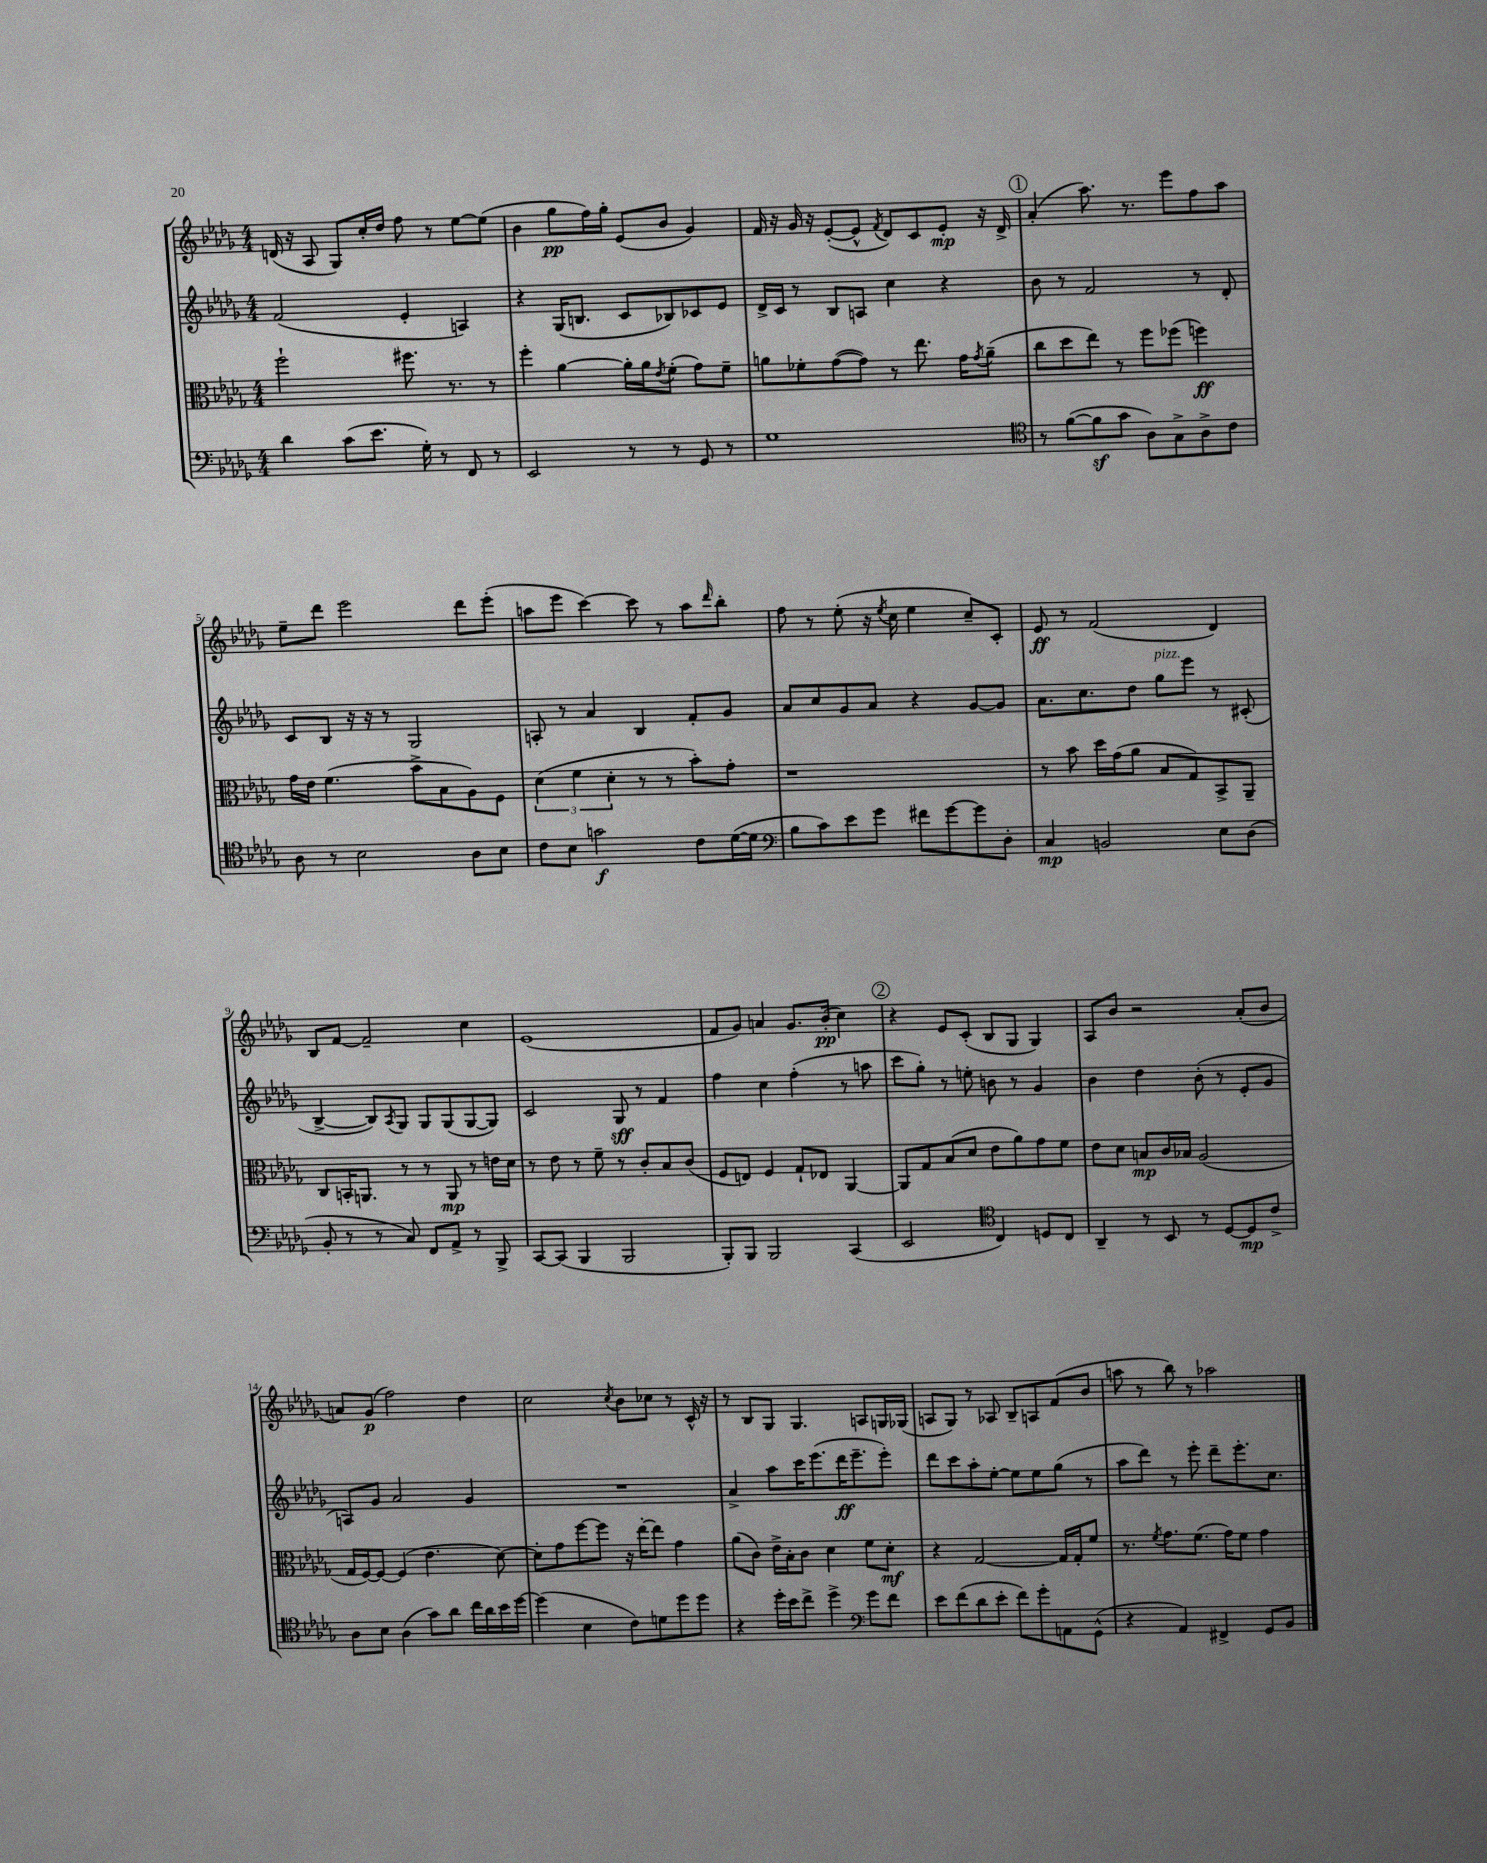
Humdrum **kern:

**kern	**dynam	**kern	**dynam	**kern	**dynam	**kern	**dynam
*part4	*part4	*part3	*part3	*part2	*part2	*part1	*part1
*staff4	*staff4	*staff3	*staff3	*staff2	*staff2	*staff1	*staff1
*clefF4	*	*clefC3	*	*clefG2	*	*clefG2	*
*k[b-e-a-d-g-]	*	*k[b-e-a-d-g-]	*	*k[b-e-a-d-g-]	*	*k[b-e-a-d-g-]	*
*M4/4	*	*M4/4	*	*M4/4	*	*M4/4	*
=1	=1	=1	=1	=1	=1	=1	=1
4d-\	.	2ff`\	.	(2f/	.	(16dn/	.
.	.	.	.	.	.	16r	.
.	.	.	.	.	.	8A-/	.
(8c\L	.	.	.	.	.	8G-/L)	.
8.e-\J	.	.	.	.	.	16cc'/L	.
.	.	.	.	.	.	16dd-/JJ	.
.	.	8.ff#X\	.	4e-'/	.	8ff\	.
16G-'\)	.	.	.	.	.	.	.
8r	.	.	.	.	.	8r	.
.	.	8.r	.	.	.	.	.
8FF/	.	.	.	4An/)	.	[8ee-\L	.
8r	.	8r	.	.	.	(8ee-\J]	.
=2	=2	=2	=2	=2	=2	=2	=2
2EE-/	.	4ff'\	.	4r	.	4b-\	.
.	.	[4a-\	.	(16G-/KL	.	8gg-\L	pp
.	.	.	.	8.Bn/J	.	.	.
.	.	.	.	.	.	16ff\L)	.
.	.	.	.	.	.	16gg-'\JJ	.
8r	.	16a-'\LL]	.	8c/L	.	(8e-/L	.
.	.	16a-\J	.	.	.	.	.
.	.	8qe-/	.	.	.	.	.
8r	.	(8f'\J	.	8B-X/)	.	8b-/J	.
8GG-/	.	8g-\L)	.	8c-X/	.	4g-/)	.
8r	.	8f~\J	.	8e-/J	.	.	.
=3	=3	=3	=3	=3	=3	=3	=3
1G-	.	8an\L	.	16d-^/LL	.	16f/	.
.	.	.	.	16c/JJ	.	16r	.
.	.	8f-X'\	.	8r	.	16g-/	.
.	.	.	.	.	.	16r	.
.	.	([8g-\	.	8B-/L	.	([8e-'/L	.
.	.	8g-\J])	.	8An/J	.	8e-^^/J]	.
.	.	.	.	.	.	8qf/	.
.	.	8r	.	4cc\	.	8d-/L)	.
.	.	8.ee-\	.	.	.	8c/	.
.	.	.	.	4r	.	8e-'/J	mp
.	.	16g-\KL	.	.	.	.	.
.	.	8qg-/	.	.	.	.	.
.	.	(8a~\J	.	.	.	16r	.
.	.	.	.	.	.	16d-^/	.
!!LO:REH:place=s1:t=1
=4	=4	=4	=4	=4	=4	=4	=4
*clefC4	*	*	*	*	*	*	*
8r	.	8cc\L	.	8b-\	.	(4a-'/	.
([8f\L	.	8dd-\	.	8r	.	.	.
8fz\]	.	8ee-\J)	.	2f/	.	8.aa-\)	.
8g-\J	.	8r	.	.	.	.	.
.	.	.	.	.	.	8.r	.
8A-\L)	.	8ff\L	.	.	.	.	.
8G-^\	.	(8ff-X\J	.	.	.	8eee-\L	.
8A-^\	.	4ffn\)	ff	8r	.	8ff\	.
8c\J	.	.	.	8d-'/	.	8aa-\J	.
!!LO:LB:g=z
=5	=5	=5	=5	=5	=5	=5	=5
8A-\	.	16g-\LL	.	8c/L	.	8ee-~\L	.
.	.	16e-\JJ	.	.	.	.	.
8r	.	(4.f\	.	8B-/J	.	8ddd-\J	.
2B-\	.	.	.	16r	.	2eee-\	.
.	.	.	.	16r	.	.	.
.	.	.	.	8r	.	.	.
.	.	8b-^\L	.	2G-/	.	.	.
.	.	8B-\	.	.	.	.	.
8A-\L	.	8A-\)	.	.	.	8ddd-\L	.
8B-\J	.	8F\J	.	.	.	(8eee-'\J	.
=6	=6	=6	=6	=6	=6	=6	=6
8c\L	.	(6d-\	.	8An'/	.	8aan\L	.
8B-\J	.	.	.	8r	.	8eee-\J	.
.	.	6f\	.	.	.	.	.
2gn\	f	.	.	4a-/	.	[4ccc\)	.
.	.	6d-'\	.	.	.	.	.
.	.	8r	.	4B-/	.	8ccc\]	.
.	.	8r	.	.	.	8r	.
8c\L	.	8b-'\L)	.	8f'/L	.	8aa\L	.
.	.	.	.	.	.	16qqddd-/	.
([16d-\L	.	8g-'\J	.	8g-/J	.	8bb-'\J	.
16d-\JJ]	.	.	.	.	.	.	.
=7	=7	=7	=7	=7	=7	=7	=7
*clefF4	*	*	*	*	*	*	*
8B-\L	.	1r	.	8a-/L	.	8ff\	.
8c\)	.	.	.	8cc/	.	8r	.
8e-\	.	.	.	8g-/	.	(8ee-'\	.
8g-\J	.	.	.	8a-/J	.	16r	.
.	.	.	.	.	.	8qee-/	.
.	.	.	.	.	.	16cc\	.
8f#X\L	.	.	.	4r	.	4ee-\	.
[8g-\	.	.	.	.	.	.	.
8g-\]	.	.	.	[8g-/L	.	8cc~/L)	.
8D-'\J	.	.	.	8g-/J]	.	8c'/J	.
=8	=8	=8	=8	=8	=8	=8	=8
4C/	mp	8r	.	8.a-\L	.	8e-/	ff
.	.	8b-\	.	.	.	8r	.
.	.	.	.	8.cc\	.	.	.
2BBn/	.	16dd-\LL	.	.	.	(2f/	.
.	.	(16g-\J	.	.	.	.	.
.	.	8a-\J	.	8dd-\J	.	.	.
!	!	!	!	!LO:TX:a:i:t=pizz.	!	!	!
.	.	8B-/L	.	8gg-\L	.	.	.
.	.	8G-/)	.	8eee-\J	.	.	.
8E-\L	.	8BB-^/	.	8r	.	4d-/)	.
(8D-\J	.	8AA-~/J	.	(8c#X'/	.	.	.
!!LO:LB:g=z
=9	=9	=9	=9	=9	=9	=9	=9
8BB-'/	.	8C/L	.	[4B-^/	.	8B-/L	.
8r	.	16BBn'/K	.	.	.	[8f/J	.
.	.	8.AAn/J	.	.	.	.	.
8r	.	.	.	8B-/L])	.	2f~/]	.
.	.	.	.	8qA-/	.	.	.
8C/)	.	8r	.	8G-/J	.	.	.
8FF/L	.	8r	.	8G-/L	.	.	.
8AA-^/J	.	8AA/	mp	(8G-/	.	.	.
8r	.	8r	.	[8G-/	.	4cc\	.
8BBB-^/	.	16en\LL	.	8G-/J])	.	.	.
.	.	16d-\JJ	.	.	.	.	.
=10	=10	=10	=10	=10	=10	=10	=10
[8CC/L	.	8r	.	2c/	.	(1e-	.
(8CC/J]	.	8e-\	.	.	.	.	.
4BBB-/	.	8r	.	.	.	.	.
.	.	8f~\	.	.	.	.	.
2BBB-/	.	8r	.	8G-/	sff	.	.
.	.	8c'/L	.	8r	.	.	.
.	.	8B-/	.	4f/	.	.	.
.	.	(8c/J	.	.	.	.	.
=11	=11	=11	=11	=11	=11	=11	=11
8BBB-'/L)	.	8F/L	.	4ff\	.	8f/L	.
8BBB-/J	.	8En/J)	.	.	.	8g-/J)	.
2BBB-/	.	4F/	.	4cc\	.	4an/	.
.	.	8G-`/L	.	(4ff'\	.	8.g-/L	.
.	.	8E-X/J	.	.	.	.	.
.	.	.	.	.	.	(16b-'/Jk	pp
(4CC/	.	[4AA-/	.	8r	.	4cc\)	.
.	.	.	.	8aan\	.	.	.
!!LO:REH:place=s1:t=2
=12	=12	=12	=12	=12	=12	=12	=12
2EE-/	.	8AA-/L]	.	8ccc\L	.	4r	.
.	.	8G-/	.	8gg-'\J)	.	.	.
.	.	(8B-/	.	8r	.	8e-/L	.
.	.	8d-/J	.	8een'\	.	(8c'/J	.
*clefC4	*	*	*	*	*	*	*
4C/)	.	8e-\L	.	8bn\	.	8B-/L	.
.	.	8a-\)	.	8r	.	8G-/J	.
8Dn/L	.	8g-\	.	4g-/	.	4G-/)	.
8C/J	.	8f\J	.	.	.	.	.
=13	=13	=13	=13	=13	=13	=13	=13
4AA-~/	.	8e-\L	.	4b-\	.	8A-/L	.
.	.	8d-\J	.	.	.	8b-/J	.
8r	.	8Bn/L	mp	4dd-\	.	2r	.
8BB-/	.	16c/L	.	.	.	.	.
.	.	16B-X/JJ	.	.	.	.	.
8r	.	(2A-/	.	(8b-'\	.	.	.
[8D-/L	.	.	.	8r	.	.	.
8D-/]	mp	.	.	8e-'/L	.	(8a-'/L	.
8c^/J	.	.	.	8g-/J	.	8b-/J	.
!!LO:LB:g=z
=14	=14	=14	=14	=14	=14	=14	=14
8A-\L	.	16G-/LL	.	8An/L)	.	8an/L)	.
.	.	[16F/J)	.	.	.	.	.
8B-\J	.	8F/J_	.	8g-/J	.	(8g-/J	p
(4A-\	.	(4F/]	.	2a-/	.	2ff\)	.
8g-\L)	.	4.e-\	.	.	.	.	.
8a-\J	.	.	.	.	.	.	.
16cc\LL	.	.	.	4g-/	.	4dd-\	.
16a-\	.	.	.	.	.	.	.
16b-\	.	[8d-\)	.	.	.	.	.
[16dd-\JJ	.	.	.	.	.	.	.
=15	=15	=15	=15	=15	=15	=15	=15
(4dd-\]	.	8d-'\L]	.	1r	.	2cc\	.
.	.	8g-\	.	.	.	.	.
4B-\	.	[8ff\	.	.	.	.	.
.	.	8ff\J]	.	.	.	.	.
.	.	.	.	.	.	8qcc/	.
8c\L)	.	16r	.	.	.	8b-\L	.
.	.	[16ee-'\KL	.	.	.	.	.
8dn\	.	8ee-\J]	.	.	.	8cc-X\J	.
8dd-\	.	4g-\	.	.	.	8r	.
8dd-\J	.	.	.	.	.	16c^^/	.
.	.	.	.	.	.	16r	.
=16	=16	=16	=16	=16	=16	=16	=16
4r	.	(8a-\L	.	4a-^/	.	8r	.
.	.	8c\J)	.	.	.	8B-/L	.
16dd-'\LL	.	16e-^\LL	.	8aa-\L	.	8G-/J	.
16b-\J	.	16B-'\J	.	.	.	.	.
8cc^\J	.	8c\J	.	16ccc\K	.	4.G-/	.
.	.	.	.	(8.eee-\	.	.	.
4dd-^\	.	4d-\	.	.	.	.	.
.	.	.	.	16ddd-\K	ff	.	.
.	.	.	.	8.eee-~\	.	.	.
*clefF4	*	*	*	*	*	*	*
8g-\L	.	8f\L	.	.	.	8An/L	.
8f\J	.	8d-'\J	mf	8eee-'\J)	.	16Gn/L	.
.	.	.	.	.	.	(16G-X/JJ	.
=17	=17	=17	=17	=17	=17	=17	=17
8e-\L	.	4r	.	8ddd-\L	.	8An/L	.
(8f\	.	.	.	8ccc\	.	8G-/J)	.
8d-\	.	[2G-/	.	8aa-'\	.	8r	.
8e-'\J	.	.	.	[8ee-'\J	.	8A-X/	.
8f\L)	.	.	.	8ee-\L]	.	8B-~/L	.
8g-'\	.	.	.	8ee-\	.	8An/	.
8AAn\	.	16G-/LL]	.	(8gg-\J	.	(8f/	.
.	.	16G-'/J	.	.	.	.	.
(8GG-^^\J	.	8f/J	.	8r	.	8b-/J	.
=18	=18	=18	=18	=18	=18	=18	=18
4r	.	8.r	.	8aa-\L	.	8aan\	.
.	.	.	.	8ddd-\J)	.	8r	.
.	.	8qf/	.	.	.	.	.
.	.	8.g-\L	.	.	.	.	.
4AA-/)	.	.	.	8r	.	8bb-\)	.
.	.	(8.f\J	.	8eee-'\	.	8r	.
4FF#X^/	.	.	.	8ddd-~\L	.	2aa-X\	.
.	.	16g-\KL)	.	.	.	.	.
.	.	8f\J	.	8.eee-'\	.	.	.
8GG-/L	.	4g-\	.	.	.	.	.
.	.	.	.	8.cc\J	.	.	.
8BB-/J	.	.	.	.	.	.	.
==	==	==	==	==	==	==	==
*-	*-	*-	*-	*-	*-	*-	*-
